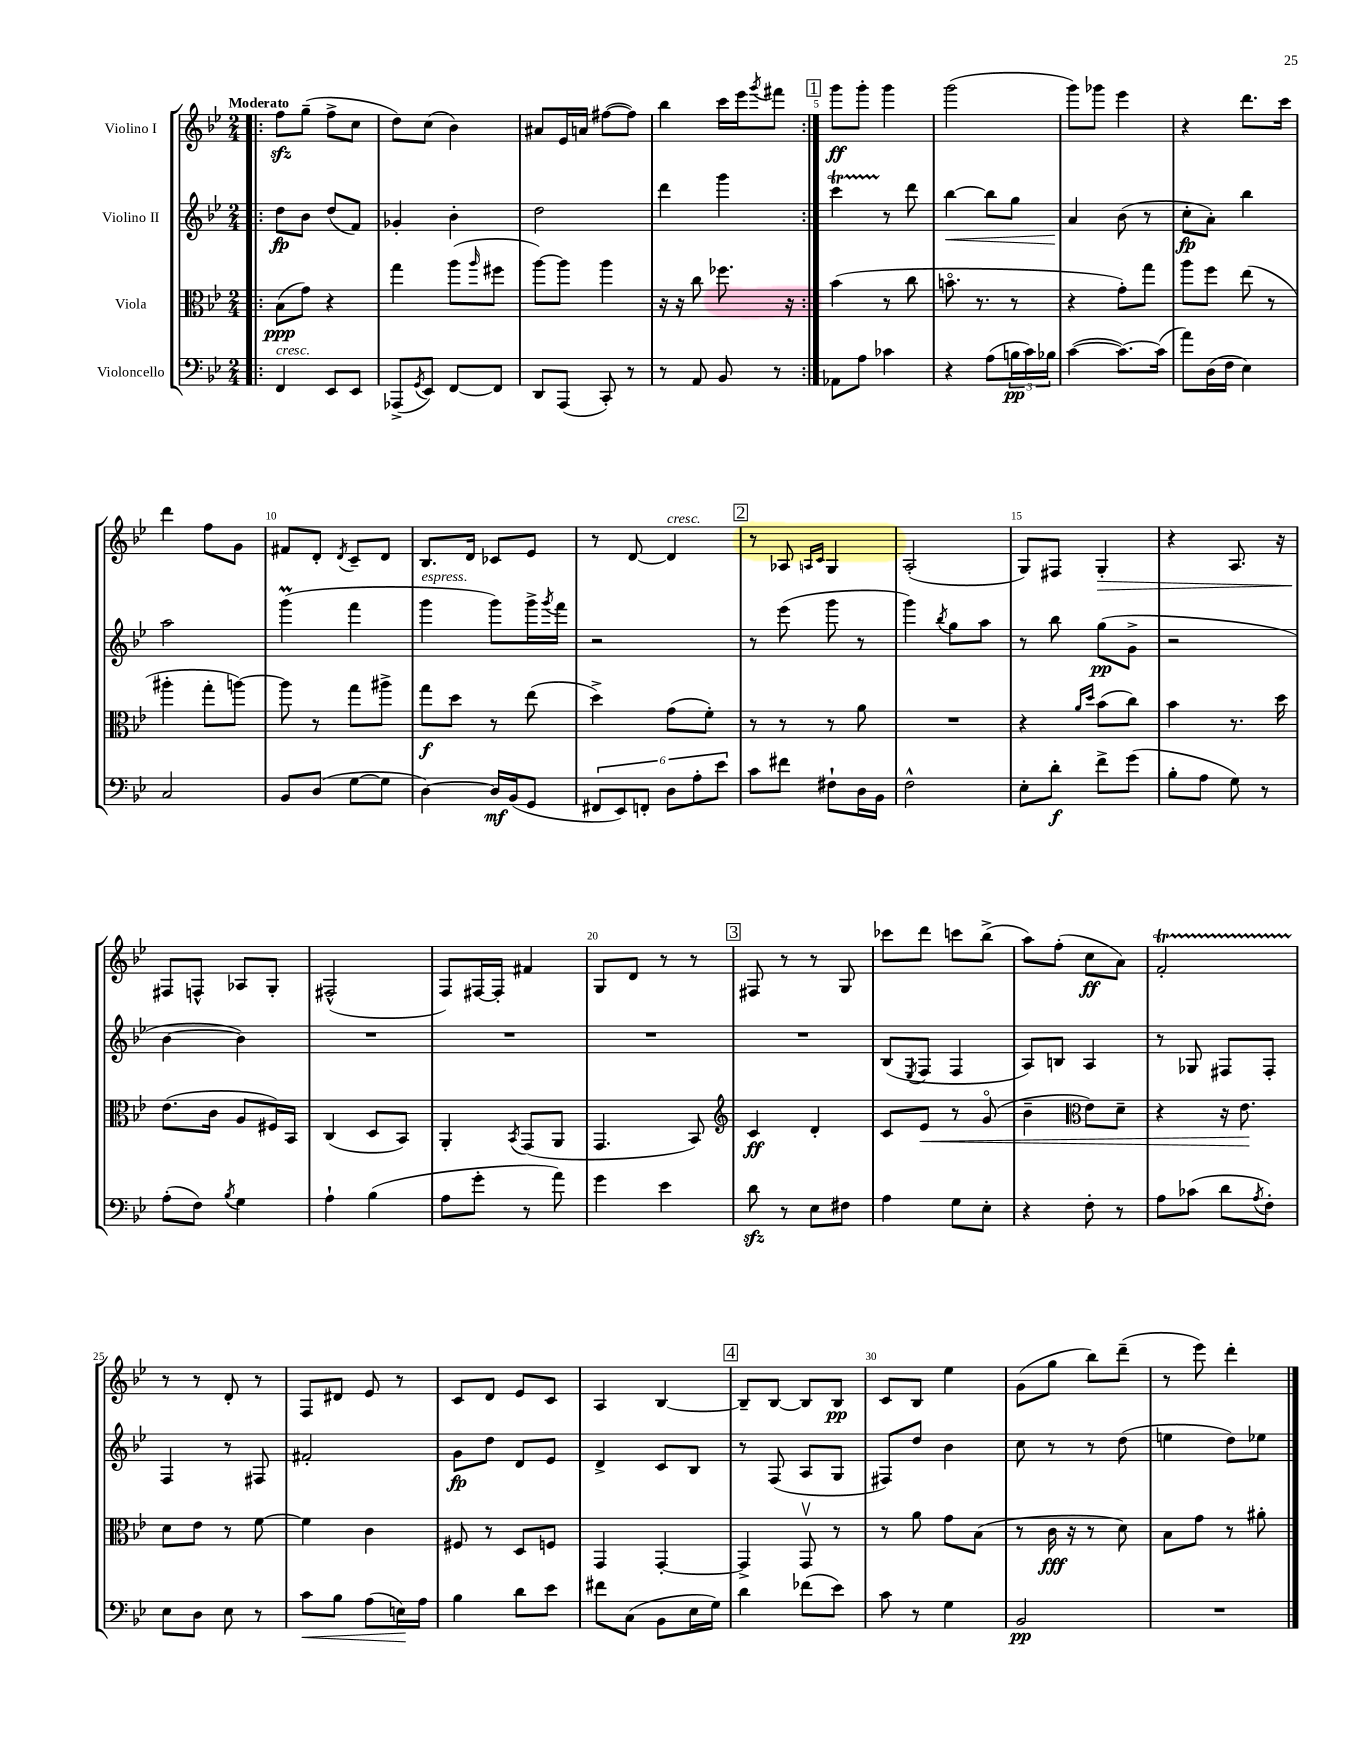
<<
\new StaffGroup <<
\new Staff = "s0" \with { instrumentName = "Violino I" } {
    \clef treble \key bes \major \numericTimeSignature \time 2/4 \tempo "Moderato"
    \repeat volta 2 { \bar ".|:" f''8\sfz g''8--( f''8-> c''8 |
    d''8) c''8( bes'4) |
    ais'8 ees'16 a'16 fis''8~( fis''8) |
    bes''4 c'''16 ees'''16 \acciaccatura { g'''8 } fis'''8 | }
    \mark \markup { \box "1" } g'''8\ff g'''8-. g'''4 |
    g'''2( |
    g'''8) ges'''8 ees'''4 |
    r4 d'''8. c'''16 |
    d'''4 f''8 g'8 |
    fis'8 d'8-. \acciaccatura { d'8 } c'8-- d'8 |
    bes8. d'16 ces'8 ees'8 |
    r8 d'8~ d'4^\markup { \italic "cresc." } |
    \mark \markup { \box "2" } r8 aes8 \grace { a16 c'16 } g4 |
    a2-.( |
    g8) fis8 g4-.\> |
    r4 a8. r16 |
    fis8\! f8-^ aes8 g8-. |
    fis2-^( |
    f8) fis16~ fis16-. fis'4 |
    g8 d'8 r8 r8 |
    \mark \markup { \box "3" } fis8 r8 r8 g8 |
    ces'''8 d'''8 c'''8 bes''8->( |
    a''8) f''8-.( c''8\ff a'8) |
    f'2-.\startTrillSpan |
    r8\stopTrillSpan r8 d'8-. r8 |
    f8 dis'8 ees'8 r8 |
    c'8 d'8 ees'8 c'8 |
    a4 bes4~ |
    \mark \markup { \box "4" } bes8-- bes8~ bes8 bes8\pp |
    c'8 bes8 ees''4 |
    g'8( g''8 bes''8) d'''8--( |
    r8 ees'''8) d'''4-. \bar "|." |
}
\new Staff = "s1" \with { instrumentName = "Violino II" } {
    \clef treble \key bes \major \numericTimeSignature \time 2/4
    \repeat volta 2 { \bar ".|:" d''8\fp bes'8 d''8( f'8) |
    ges'4-. bes'4-. |
    d''2 |
    d'''4 g'''4 | }
    \mark \markup { \box "1" } c'''4\startTrillSpan r8\stopTrillSpan d'''8 |
    bes''4~\< bes''8 g''8 |
    a'4\! bes'8( r8 |
    c''8-.\fp a'8-.) bes''4 |
    a''2 |
    g'''4\prall( f'''4 |
    g'''4^\markup { \italic "espress." } g'''8) g'''16-> \acciaccatura { g'''8 } f'''16 |
    r2 |
    \mark \markup { \box "2" } r8 ees'''8( g'''8 r8 |
    g'''4) \acciaccatura { bes''8 } g''8 a''8 |
    r8 bes''8 g''8\pp( g'8-> |
    r2 |
    bes'4~ bes'4) |
    R2 |
    R2 |
    R2 |
    \mark \markup { \box "3" } R2 |
    bes8( \acciaccatura { ees8 } f8 f4 |
    a8) b8 a4 |
    r8 ges8 fis8 fis8-. |
    f4 r8 fis8 |
    fis'2-. |
    g'8\fp d''8 d'8 ees'8 |
    d'4-> c'8 bes8 |
    \mark \markup { \box "4" } r8 f8( a8 g8 |
    fis8) d''8 bes'4 |
    c''8 r8 r8 d''8( |
    e''4 d''8) ees''8 \bar "|." |
}
\new Staff = "s2" \with { instrumentName = "Viola" } {
    \clef alto \key bes \major \numericTimeSignature \time 2/4
    \repeat volta 2 { \bar ".|:" bes8\ppp( g'8) r4 |
    g''4 a''8( \grace { a''16 } fis''8 |
    a''8~) a''8 a''4 |
    r16 r16 c''8 fes''8. r16 | }
    \mark \markup { \box "1" } bes'4( r8 c''8 |
    b'8.\flageolet r8. r8 |
    r4 g'8-.) g''8 |
    a''8 f''8 ees''8( r8 |
    ais''4-. g''8-. a''8~) |
    a''8 r8 g''8 ais''8-> |
    g''8\f d''8 r8 ees''8( |
    d''4->) g'8( f'8-.) |
    \mark \markup { \box "2" } r8 r8 r8 a'8 |
    R2 |
    r4 \grace { a'16 d''16 } bes'8( c''8) |
    bes'4 r8. d''16 |
    ees'8.( c'16 a8 fis16) bes,16 |
    c4( d8 bes,8) |
    a,4-. \acciaccatura { bes,8 } g,8( a,8 |
    g,4. bes,8) |
    \mark \markup { \box "3" } \clef treble c'4\ff d'4-. |
    c'8 ees'8\< r8 g'8\flageolet( |
    bes'4-- \clef alto ees'8) d'8-- |
    r4 r16 ees'8.\! |
    d'8 ees'8 r8 f'8~ |
    f'4 c'4 |
    fis8 r8 d8 f8 |
    g,4 g,4~-. |
    \mark \markup { \box "4" } g,4-> g,8\upbow r8 |
    r8 a'8 g'8 bes8( |
    r8 c'16\fff r16 r8 d'8) |
    bes8 g'8 r8 ais'8-. \bar "|." |
}
\new Staff = "s3" \with { instrumentName = "Violoncello" } {
    \clef bass \key bes \major \numericTimeSignature \time 2/4
    \repeat volta 2 { \bar ".|:" f,4^\markup { \italic "cresc." } ees,8 ees,8 |
    aes,,8->( \acciaccatura { g,8 } ees,8) f,8~ f,8 |
    d,8 a,,8( c,8-.) r8 |
    r8 a,8 bes,8 r8 | }
    \mark \markup { \box "1" } aes,8 a8 ces'4 |
    r4 a8( \tuplet 3/2 { b16\pp c'16) bes16 } |
    c'4~( c'8.~) c'16( |
    a'8) d16( f16 ees4) |
    c2 |
    bes,8 d8( g8~ g8 |
    d4~) d16\mf bes,16( g,8 |
    \tuplet 6/4 { fis,8 ees,8) f,8-. d8 a8-. ees'8 } |
    \mark \markup { \box "2" } c'8 fis'8 fis8-! d16 bes,16 |
    f2-^ |
    ees8-. d'8-.\f f'8-> g'8( |
    bes8-. a8 g8) r8 |
    a8-.( f8) \acciaccatura { bes8 } g4 |
    a4-! bes4( |
    a8 g'8-. r8 a'8) |
    g'4 ees'4 |
    \mark \markup { \box "3" } d'8\sfz r8 ees8 fis8 |
    a4 g8 ees8-. |
    r4 f8-. r8 |
    a8 ces'8( d'8 \acciaccatura { a8 } f8-.) |
    ees8 d8 ees8 r8 |
    c'8\< bes8 a8( e16\!) a16 |
    bes4 d'8 ees'8 |
    fis'8 c8( bes,8 ees16 g16) |
    \mark \markup { \box "4" } d'4 fes'8( ees'8) |
    c'8 r8 g4 |
    bes,2\pp |
    R2 \bar "|." |
}
>>
>>
\layout { \context { \Score \override BarNumber.break-visibility = ##(#f #t #t) barNumberVisibility = #(every-nth-bar-number-visible 5) } }
